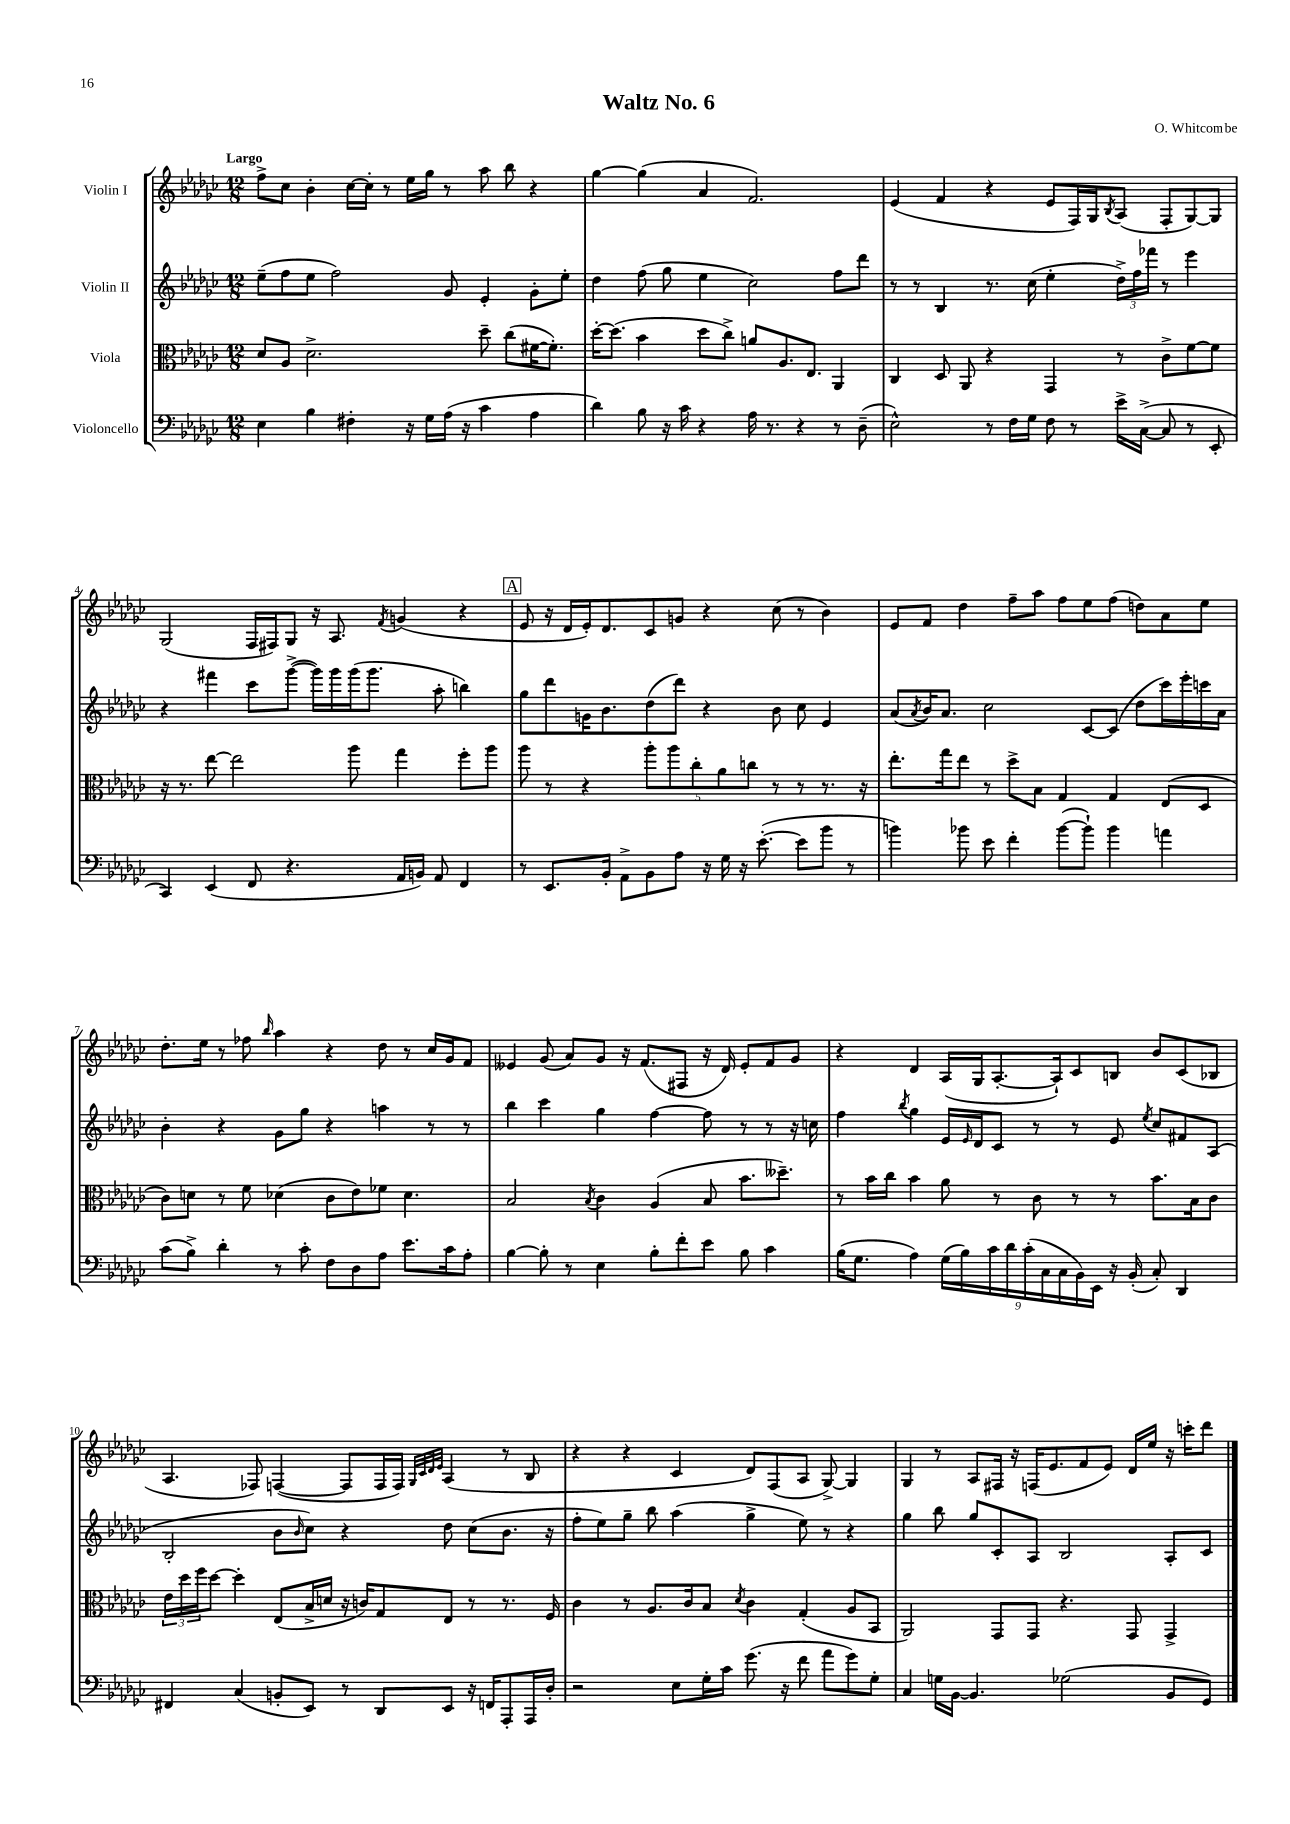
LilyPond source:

\header { title = "Waltz No. 6" composer = "O. Whitcombe" }
<<
\new StaffGroup <<
\new Staff = "s0" \with { instrumentName = "Violin I" } {
    \clef treble \key ges \major \numericTimeSignature \time 12/8 \tempo "Largo"
    f''8-> ces''8 bes'4-. ces''16~ ces''16-. r8 ees''16 ges''16 r8 aes''8 bes''8 r4 |
    ges''4~ ges''4( aes'4 f'2.) |
    ees'4( f'4 r4 ees'8 f16) ges16 \acciaccatura { bes8 } aes8( f8-. ges8~) ges8 |
    ges2( f16 fis16) ges8 r16 aes8. \acciaccatura { f'8 } g'4( r4 |
    \mark \markup { \box "A" } ees'8 r16 des'16 ees'16-.) des'8. ces'8 g'8 r4 ces''8( r8 bes'4) |
    ees'8 f'8 des''4 f''8-- aes''8 f''8 ees''8 f''8( d''8) aes'8 ees''8 |
    des''8.-. ees''16 r8 fes''8 \grace { bes''16 } aes''4 r4 des''8 r8 ces''16 ges'16 f'8 |
    eeses'4 ges'8( aes'8) ges'8 r16 f'8.( fis8 r16 des'16) eeses'8-. f'8 ges'8 |
    r4 des'4 aes16( ges16 aes8.~-. aes16-!) ces'8 b8 bes'8 ces'8( bes8 |
    aes4. fes8) f4~( f8 f16 f16) \grace { ges32 ces'32 des'32 ees'32 } aes4( r8 bes8 |
    r4 r4 ces'4 des'8) f8( aes8 ges8~->) ges4 |
    ges4 r8 aes8 fis16 r16 f16( ees'8. f'8 ees'8) des'16 ees''16 r16 c'''16-. des'''8 \bar "|." |
}
\new Staff = "s1" \with { instrumentName = "Violin II" } {
    \clef treble \key ges \major \numericTimeSignature \time 12/8
    ees''8--( f''8 ees''8 f''2) ges'8 ees'4-. ges'8-. ees''8-. |
    des''4 f''8( ges''8 ees''4 ces''2) f''8 des'''8 |
    r8 r8 bes4 r8. ces''16( ees''4-. \tuplet 3/2 { des''16->) f''16 fes'''16 } r8 ees'''4 |
    r4 fis'''4 ces'''8 ges'''8~->( ges'''16) ges'''16 ges'''16( ges'''8. aes''8-. b''4) |
    \mark \markup { \box "A" } ges''8 des'''8 g'16 bes'8. des''8( des'''8) r4 bes'8 ces''8 ees'4 |
    aes'8( \acciaccatura { aes'8 } bes'16) aes'8. ces''2 ces'8~ ces'8( des''8 ces'''16) ees'''16-. c'''16 aes'16 |
    bes'4-. r4 ges'8 ges''8 r4 a''4 r8 r8 |
    bes''4 ces'''4 ges''4 f''4~ f''8 r8 r8 r16 c''16 |
    f''4 \acciaccatura { bes''8 } ges''4 ees'16 \grace { ees'16 } des'16 ces'8 r8 r8 ees'8 \acciaccatura { ees''8 } ces''8 fis'8 aes8( |
    bes2-. bes'8 \grace { bes'16 } ces''8) r4 des''8 ces''8( bes'8. r16 |
    f''8-. ees''8) ges''8-- bes''8 aes''4( ges''4-> ees''8) r8 r4 |
    ges''4 bes''8 ges''8 ces'8-. aes8 bes2 aes8-. ces'8 \bar "|." |
}
\new Staff = "s2" \with { instrumentName = "Viola" } {
    \clef alto \key ges \major \numericTimeSignature \time 12/8
    des'8 aes8 des'2.-> des''8-- ces''8( fis'16~ fis'8.-.) |
    des''16~-. des''8.( bes'4 des''8 ces''8->) a'8 aes8. ees8. aes,4 |
    ces4 des8 aes,8 r4 ges,4 r8 ces'8-> f'8~ f'8 |
    r16 r8. ees''8~ ees''2 aes''8 ges''4 f''8-. aes''8 |
    \mark \markup { \box "A" } aes''8 r8 r4 \tuplet 5/4 { aes''8-. aes''8 ces''8-. aes'8 c''8 } r8 r8 r8. r16 |
    ees''8.-. ges''16 ees''8 r8 des''8-> bes8 ges4 ges4 ees8( des8 |
    ces'8) d'8 r8 f'8 des'4( ces'8 ees'8) fes'8 des'4. |
    bes2 \acciaccatura { bes8 } ces'4 aes4( bes8 bes'8. deses''8.--) |
    r8 bes'16 ces''16 bes'4 aes'8 r8 ces'8 r8 r8 bes'8. bes16 ces'8 |
    \tuplet 3/2 { ees'16 des''16 f''16 } des''8~ des''4-. ees8( bes16-> d'16 r16 c'16) ges8 ees8 r8 r8. f16 |
    ces'4 r8 aes8. ces'16 bes8 \acciaccatura { des'8 } ces'4 ges4-.( aes8 bes,8 |
    aes,2) ges,8 ges,8 r4. ges,8 ges,4-> \bar "|." |
}
\new Staff = "s3" \with { instrumentName = "Violoncello" } {
    \clef bass \key ges \major \numericTimeSignature \time 12/8
    ees4 bes4 fis4-. r16 ges16 aes16( r16 ces'4 aes4 |
    des'4) bes8 r16 ces'16 r4 aes16 r8. r4 r8 des8--( |
    ees2-^) r8 f16 ges16 f8 r8 ees'16-> ces16~->( ces8 r8 ees,8-. |
    ces,4) ees,4( f,8 r4. aes,16 b,16) aes,8 f,4 |
    \mark \markup { \box "A" } r8 ees,8. bes,16-. aes,8-> bes,8 aes8 r16 ges16 r16 ees'8.~-.( ees'8 bes'8 r8 |
    b'4) bes'8 ees'8 f'4-. bes'8~( bes'8-!) bes'4 a'4 |
    ces'8( bes8->) des'4-. r8 ces'8-. f8 des8 aes8 ees'8. ces'16 aes8-. |
    bes4~ bes8-. r8 ees4 bes8-. f'8-. ees'8 bes8 ces'4 |
    bes16( ges8. aes4) \tuplet 9/8 { ges16( bes16) ces'16 des'16 ces'16-.( ces16 ces16 bes,16) ees,16 } r16 bes,16-.( ces8-.) des,4 |
    fis,4 ces4( b,8-. ees,8) r8 des,8 ees,8 r16 f,16 aes,,8-. aes,,16 des16-. |
    r2 ees8 ges16-. ces'16 ges'8.( r16 f'8 aes'8 ges'8) ges8-. |
    ces4 g16 bes,16~ bes,4. ges2( bes,8 ges,8) \bar "|." |
}
>>
>>
